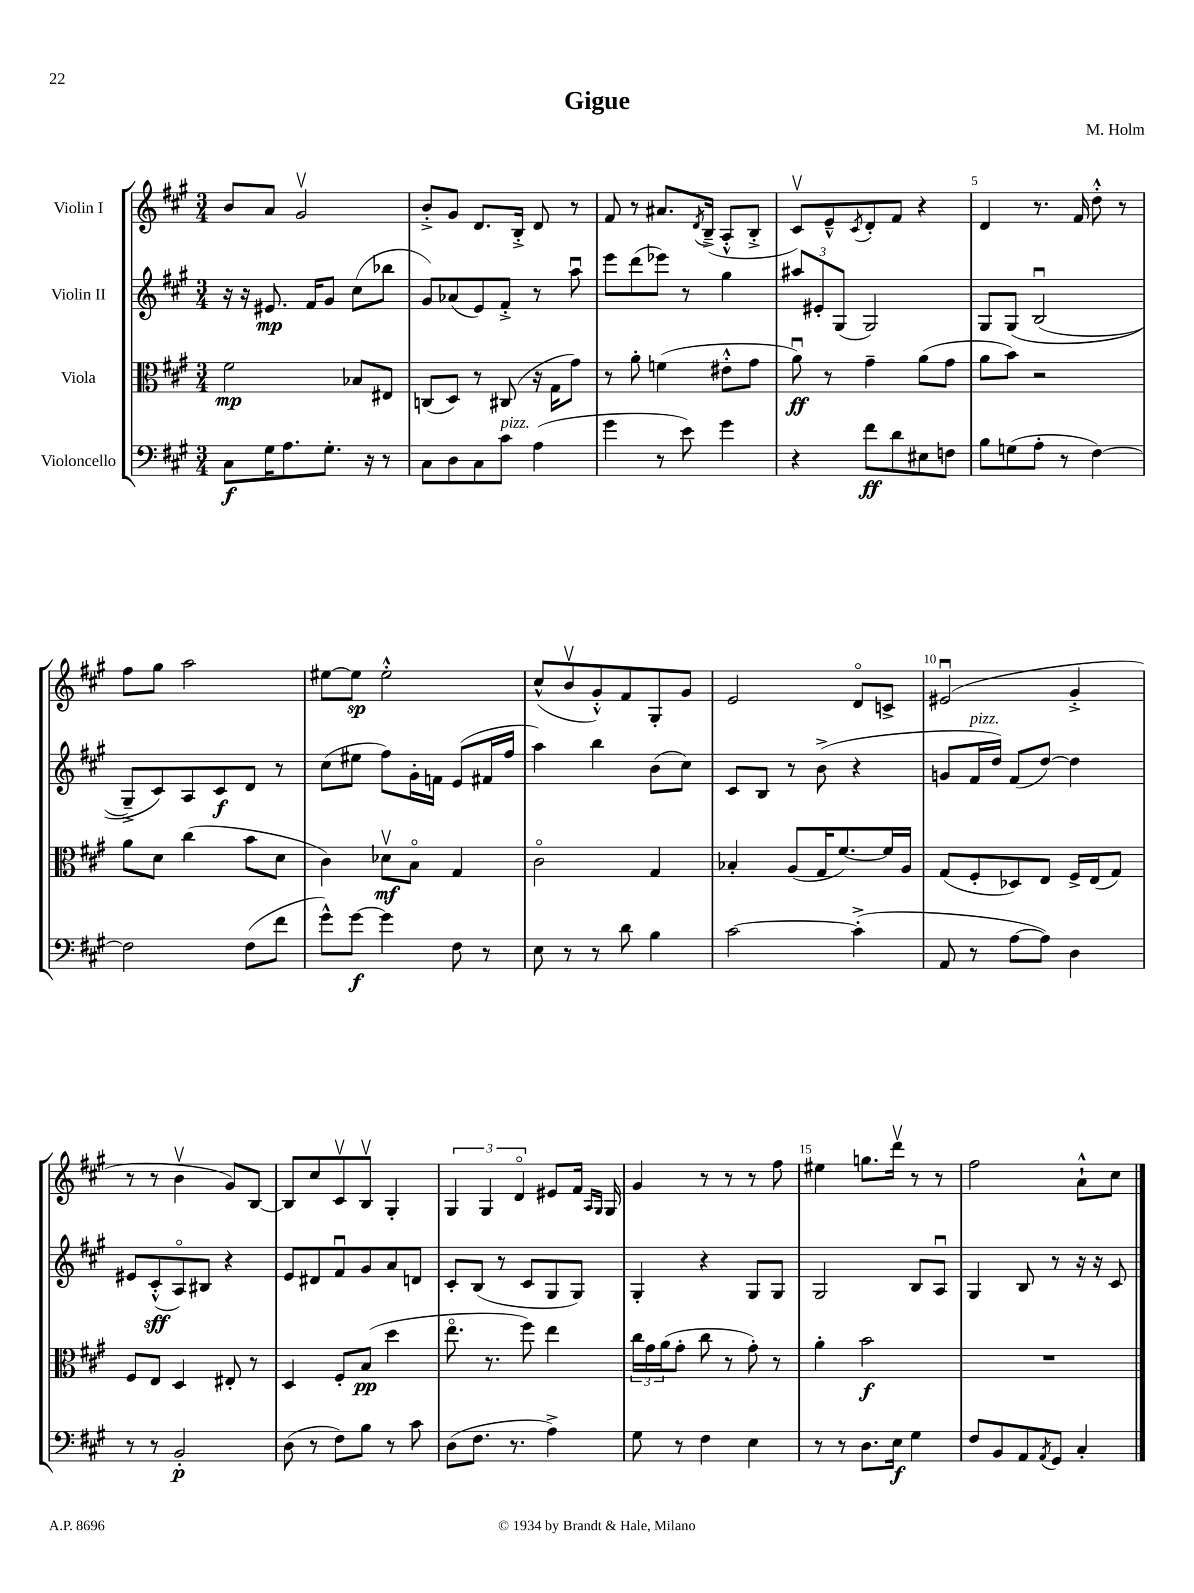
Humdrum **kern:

**kern	**kern	**kern	**kern
*staff4	*staff3	*staff2	*staff1
*clefF4	*clefC3	*clefG2	*clefG2
*k[f#c#g#]	*k[f#c#g#]	*k[f#c#g#]	*k[f#c#g#]
*M3/4	*M3/4	*M3/4	*M3/4
8C#	2f#	16r	8b
.	.	16r	.
16G#	.	8.e#	8a
8.A	.	.	.
.	.	.	2g#v
.	.	16f#	.
8.G#'	.	8g#	.
.	8B-	(8cc#	.
16r	.	.	.
8r	8E#	8bb-	.
=	=	=	=
8C#	(8C	8g#)	8b'^
8D	8D)	(8a-	8g#
8C#	8r	8e)	8.d
8c#	(8C#	8f#'^	.
.	.	.	16B'^
(4A	16r	8r	8d
.	16G#	.	.
.	8g#)	8aau	8r
=	=	=	=
4g#	8r	8eee	8f#
.	8a'	(8ddd	8r
8r	(4f	8eee-)	8.a#
8e)	.	8r	.
.	.	.	8qd
.	.	.	(16B~^
4g#	8e#'^^	4gg#	8A'^^
.	8g#	.	8B'^
=	=	=	=
4r	8au)	12aa#	8c#v)
.	.	12e#'	.
.	8r	.	8e~^^
.	.	(12G#	.
.	.	.	8qc#
8f#	4g#~	2G#)	8d'
8d	.	.	8f#
8E#	(8a	.	4r
8F	8g#	.	.
=	=	=	=
8B	8a	8G#	4d
(8G	8b)	&(8G#	.
8A'	2r	(2Bu	8.r
8r	.	.	.
.	.	.	16f#
[4F#)	.	.	8dd'^^
.	.	.	8r
=	=	=	=
2F#]	8a	8G#~^)	8ff#
.	8d	8c#&)	8gg#
.	(4cc#	8A	2aa
.	.	8c#	.
(8F#	8b	8d	.
8f#	8d	8r	.
=	=	=	=
8g#^^)	4c#)	(8cc#	[8ee#
[8g#	.	8ee#	8ee#]
4g#]	8d-v	8ff#)	2ee#'^^
.	8Bo	16g#'	.
.	.	16f	.
8F#	4G#	(8e	.
8r	.	16f#	.
.	.	16ff#	.
=	=	=	=
8E	2c#o	4aa)	(8cc#^^
8r	.	.	8bv
8r	.	4bb	8g#'^^)
8d	.	.	8f#
4B	4G#	(8b	8G#'
.	.	8cc#)	8g#
=	=	=	=
[2c#	4B-'	8c#	2e
.	.	8B	.
.	(8A	8r	.
.	16G#	(8b^	.
.	[8.f#)	.	.
(4c#'^]	.	4r	8do
.	16f#]	.	8c^
.	16A	.	.
=	=	=	=
8AA	(8G#	8g	(2e#u
8r	8F#'	16f#	.
.	.	16dd)	.
[8A	8D-)	(8f#	.
8A])	8E	[8dd)	.
4D	16F#^	4dd]	4g#'^
.	(16E	.	.
.	8G#)	.	.
=	=	=	=
8r	8F#	8e#	8r
8r	8E	(8c#'^^	8r
2BB'	4D	8Ao)	4bv
.	.	8B#	.
.	8E#'	4r	8g#)
.	8r	.	[8B
=	=	=	=
(8D	4D	8e	8B]
8r	.	8d#	8cc#
8F#)	8F#'	8f#u	8c#v
8B	(8B	8g#	8Bv
8r	4dd	8a	4G#'
8c#	.	8d	.
=	=	=	=
(8D	8.eeo	8c#'	6G#
8.F#	.	(8B	.
.	.	.	6G#
.	8.r	.	.
.	.	8r	.
8.r	.	.	.
.	.	.	6do
.	8ff#)	8c#	.
4A^)	4ee	8G#	8e#
.	.	8G#)	16f#
.	.	.	16qqA
.	.	.	16qqG#
.	.	.	16G#
=	=	=	=
8G#	24cc#	4G#'	4g#
.	24g#	.	.
.	(24a	.	.
8r	8g#'	.	.
4F#	8cc#	4r	8r
.	8r	.	8r
4E	8g#')	8G#	8r
.	8r	8G#	8ff#
=	=	=	=
8r	4a'	2G#	4ee#
8r	.	.	.
8.D	2b	.	8.gg
16E	.	.	16dddv
4G#	.	8B	8r
.	.	8Au	8r
=	=	=	=
8F#	2.r	4G#	2ff#
8BB	.	.	.
8AA	.	8B	.
8qAA	.	.	.
8GG#	.	8r	.
4C#'	.	16r	8a`^^
.	.	16r	.
.	.	8c#	8cc#
==	==	==	==
*-	*-	*-	*-
